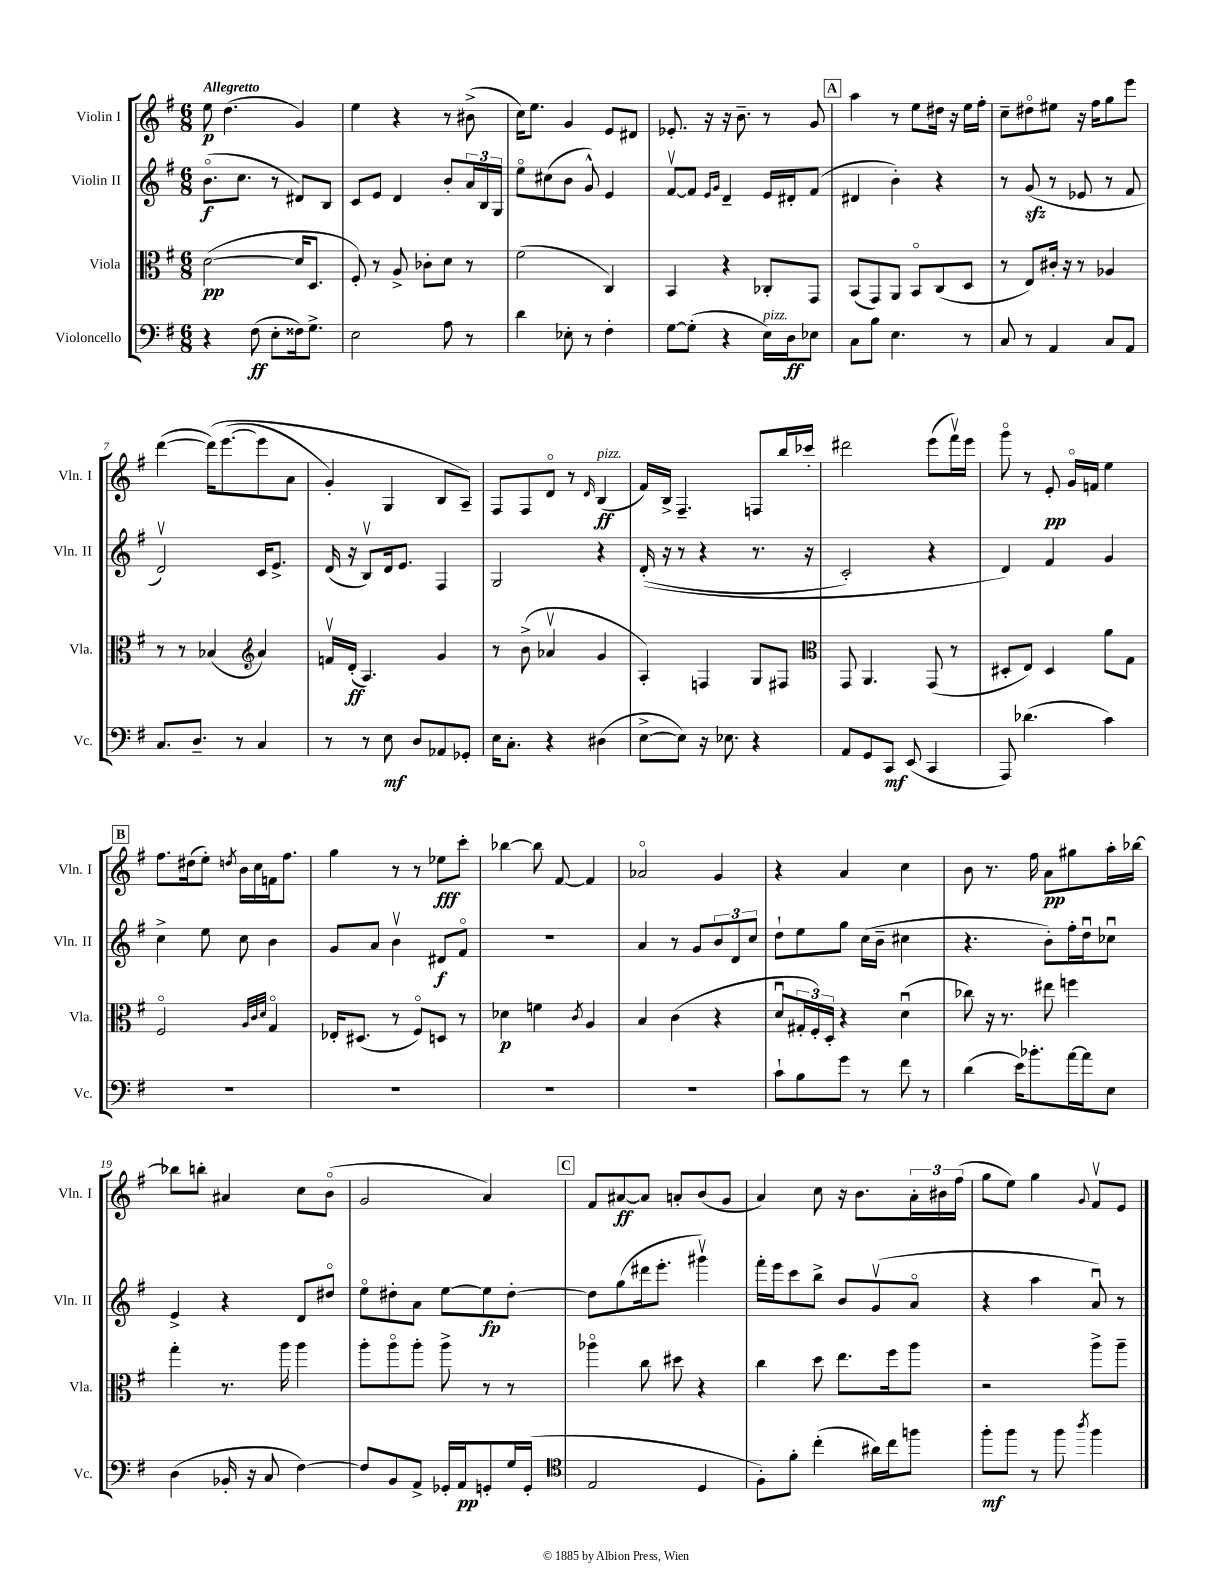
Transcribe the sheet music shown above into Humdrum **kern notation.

**kern	**dynam	**kern	**dynam	**kern	**dynam	**kern	**dynam
*part4	*part4	*part3	*part3	*part2	*part2	*part1	*part1
*staff4	*staff4	*staff3	*staff3	*staff2	*staff2	*staff1	*staff1
*I"Violoncello	*	*I"Viola	*	*I"Violin II	*	*I"Violin I	*
*I'Vc.	*	*I'Vla.	*	*I'Vln. II	*	*I'Vln. I	*
*clefF4	*	*clefC3	*	*clefG2	*	*clefG2	*
*k[f#]	*	*k[f#]	*	*k[f#]	*	*k[f#]	*
*M6/8	*	*M6/8	*	*M6/8	*	*M6/8	*
=1	=1	=1	=1	=1	=1	=1	=1
!	!	!	!	!	!	!LO:TX:a:B:t=Allegretto	!
4r	.	([2d\	pp	(8.b\L	f	8ee\	p
.	.	.	.	.	.	(4.dd\	.
.	.	.	.	8.cc\J	.	.	.
(8F#\	ff	.	.	.	.	.	.
8E'\L	.	.	.	8r	.	.	.
16F##X\k)	.	16d/KL]	.	8d#X/L)	.	4g/)	.
8.G^\J	.	8.D/J	.	.	.	.	.
.	.	.	.	8B/J	.	.	.
=2	=2	=2	=2	=2	=2	=2	=2
2E\	.	8F#'/)	.	8c/L	.	4ee\	.
.	.	8r	.	8e/J	.	.	.
.	.	8A^/	.	4d/	.	4r	.
.	.	8c-X'\L	.	.	.	.	.
8A\	.	8d\J	.	8b'/L	.	8r	.
8r	.	8r	.	24a/L	.	(8b#X^\	.
.	.	.	.	24B/	.	.	.
.	.	.	.	24G/JJ	.	.	.
=3	=3	=3	=3	=3	=3	=3	=3
4d\	.	(2f#\	.	8ee\L	.	16cc\KL)	.
.	.	.	.	.	.	8.ee\J	.
.	.	.	.	(8cc#X\	.	.	.
8E-X'\	.	.	.	8b\J	.	4g/	.
8r	.	.	.	8g^^/)	.	.	.
4F#'\	.	4C/)	.	4e/	.	8e/L	.
.	.	.	.	.	.	8d#X/J	.
=4	=4	=4	=4	=4	=4	=4	=4
[8G\L	.	4BB/	.	[8f#v/L	.	8.e-X'/	.
(8G'\J]	.	.	.	8f#/J]	.	.	.
.	.	.	.	.	.	16r	.
.	.	.	.	16qqe/LL	.	.	.
.	.	.	.	16qqg/JJ	.	.	.
4r	.	4r	.	4d~/	.	16r	.
.	.	.	.	.	.	8.b~\	.
!LO:TX:a:i:t=pizz.	!	!	!	!	!	!	!
16E\LL)	.	8C-X'/L	.	16e/LL	.	8r	.
16D\J	ff	.	.	16d#X'/J	.	.	.
8E-X\J	.	8GG/J	.	(8f#/J	.	8g/	.
!!LO:REH:place=s1:t=A
=5	=5	=5	=5	=5	=5	=5	=5
8C\L	.	(8BB/L	.	4d#X/	.	4aa\	.
8B\J	.	8GG/)	.	.	.	.	.
4.E\	.	8AA/J	.	4b'\)	.	8r	.
.	.	8BB/L	.	.	.	8ee\L	.
.	.	(8C/	.	4r	.	16dd#X\Jk	.
.	.	.	.	.	.	16r	.
8r	.	8D/J	.	.	.	16ee\LL	.
.	.	.	.	.	.	16ff#'\JJ	.
=6	=6	=6	=6	=6	=6	=6	=6
8C/	.	8r	.	8r	.	8cc~\L	.
8r	.	8E/L)	.	(8gzz/	.	8dd#X\	.
4AA/	.	16c#X'/Jk	.	8r	.	8ee#X\J	.
.	.	16r	.	.	.	.	.
.	.	8r	.	8e-X/	.	16r	.
.	.	.	.	.	.	16ff#\KL	.
8C/L	.	4A-X/	.	8r	.	8gg\	.
8AA/J	.	.	.	8f#/	.	8eee\J	.
!!LO:LB:g=z
=7	=7	=7	=7	=7	=7	=7	=7
8.C/L	.	8r	.	2dv/)	.	([4ddd\	.
.	.	8r	.	.	.	.	.
8.D~/J	.	.	.	.	.	.	.
.	.	(4B-X/	.	.	.	(16ddd\KL])	.
.	.	.	.	.	.	([8.eee\	.
8r	.	.	.	.	.	.	.
*	*	*clefG2	*	*	*	*	*
4C/	.	4a/)	.	16c/KL	.	8eee\]	.
.	.	.	.	8.e^/J	.	.	.
.	.	.	.	.	.	8a\J	.
=8	=8	=8	=8	=8	=8	=8	=8
8r	.	16fnv/LL	.	(16d/	.	4g'/)	.
.	.	(16d'/JJ	ff	16r	.	.	.
8r	.	4.A/)	.	8Bv/L)	.	.	.
8E\	mf	.	.	16d/k	.	4G/	.
.	.	.	.	8.e/J	.	.	.
8D/L	.	.	.	.	.	.	.
8AA-X/	.	4g/	.	4F#/	.	8B/L	.
8GG-X'/J	.	.	.	.	.	8A~/J)	.
=9	=9	=9	=9	=9	=9	=9	=9
16E\KL	.	8r	.	2G/	.	8F#/L	.
8.C'\J	.	.	.	.	.	.	.
.	.	(8b^\	.	.	.	8F#/	.
4r	.	4a-Xv/	.	.	.	8d/J	.
.	.	.	.	.	.	8r	.
.	.	.	.	.	.	16qqd/	.
!	!	!	!	!	!	!LO:TX:a:i:t=pizz.	!
(4D#X\	.	4g/	.	4r	.	(4B/	ff
=10	=10	=10	=10	=10	=10	=10	=10
[8E^\L	.	4A'/)	.	((16d'/	.	16f#/LL)	.
.	.	.	.	16r	.	16B^/JJ	.
8E\J])	.	.	.	8r	.	4.F#~/	.
16r	.	4Fn/	.	4r	.	.	.
8.E-X\	.	.	.	.	.	.	.
4r	.	8G/L	.	8.r	.	8Fn/L	.
.	.	8F#X/J	.	.	.	16bb/L	.
.	.	.	.	16r	.	16ccc-X'/JJ	.
=11	=11	=11	=11	=11	=11	=11	=11
*	*	*clefC3	*	*	*	*	*
8AA/L	.	8GG/	.	2c'/)	.	2ddd#X\	.
8GG/	.	4.AA/	.	.	.	.	.
8CC/J	mf	.	.	.	.	.	.
(8EE/	.	.	.	.	.	.	.
4CC/	.	(8GG/	.	4r	.	(8eee\L	.
.	.	8r	.	.	.	16fff#v\L)	.
.	.	.	.	.	.	16eee\JJ	.
=12	=12	=12	=12	=12	=12	=12	=12
8AAA/)	.	8D#X'/L	.	4d/)	.	8ggg\	.
(4.d-X\	.	8E/J)	.	.	.	8r	.
.	.	4D#/	.	4f#/	.	8e'/	pp
.	.	.	.	.	.	16g/LL	.
.	.	.	.	.	.	16fn/JJ	.
4c\)	.	8a\L	.	4g/	.	4ee\	.
.	.	8G\J	.	.	.	.	.
!!LO:LB:g=z
!!LO:REH:place=s1:t=B
=13	=13	=13	=13	=13	=13	=13	=13
2.r	.	2F#/	.	4cc^\	.	8.ff#\L	.
.	.	.	.	.	.	(16dd#X\k	.
.	.	.	.	8ee\	.	8ee'\J)	.
.	.	.	.	.	.	8qddn/	.
.	.	.	.	8cc\	.	16b\LL	.
.	.	.	.	.	.	16cc\	.
.	.	32qqA/LLL	.	.	.	.	.
.	.	32qqc/	.	.	.	.	.
.	.	32qqd/JJJ	.	.	.	.	.
.	.	4G/	.	4b\	.	16fn\J	.
.	.	.	.	.	.	8.ff#\J	.
=14	=14	=14	=14	=14	=14	=14	=14
2.r	.	16E-X'/KL	.	8g/L	.	4gg\	.
.	.	(8.D#X/J	.	.	.	.	.
.	.	.	.	8a/J	.	.	.
.	.	8r	.	4bv\	.	8r	.
.	.	8F#/L)	.	.	.	8r	.
.	.	8Dn/J	.	8d#X/L	f	8ee-X\L	fff
.	.	8r	.	8f#/J	.	8ccc'\J	.
=15	=15	=15	=15	=15	=15	=15	=15
2.r	.	4d-X\	p	2.r	.	[4bb-X\	.
.	.	4fn\	.	.	.	8bb-\]	.
.	.	.	.	.	.	[8f#/	.
.	.	8qc/	.	.	.	.	.
.	.	4A/	.	.	.	4f#/]	.
=16	=16	=16	=16	=16	=16	=16	=16
2.r	.	4B/	.	4a/	.	2a-X/	.
.	.	(4c\	.	8r	.	.	.
.	.	.	.	8g/L	.	.	.
.	.	4r	.	12b/	.	4g/	.
.	.	.	.	12d/	.	.	.
.	.	.	.	12cc/J	.	.	.
=17	=17	=17	=17	=17	=17	=17	=17
8c`\L	.	8du/L	.	8dd`\L	.	4r	.
8B\	.	24G#X'/L	.	8ee\	.	.	.
.	.	24F#'/)	.	.	.	.	.
.	.	24D'/JJ	.	.	.	.	.
8g\J	.	4r	.	8gg\J	.	4a/	.
8r	.	.	.	(16cc\LL	.	.	.
.	.	.	.	16b~\JJ	.	.	.
8f#\	.	(4du\	.	4cc#X\	.	4cc\	.
8r	.	.	.	.	.	.	.
=18	=18	=18	=18	=18	=18	=18	=18
(4d\	.	8cc-X\)	.	4.r	.	8b\	.
.	.	16r	.	.	.	8.r	.
.	.	8.r	.	.	.	.	.
16e\KL)	.	.	.	.	.	.	.
8.b-X'\	.	.	.	.	.	16ff#\	.
.	.	8ee#X\	.	8b'\L)	.	8a\L	pp
[16a\L	.	4ffn\	.	16ff#'\L	.	8gg#X\	.
16a\J]	.	.	.	16ddu\J	.	.	.
8E\J	.	.	.	8cc-Xu\J	.	16aa'\L	.
.	.	.	.	.	.	[16bb-X\JJ	.
!!LO:LB:g=z
=19	=19	=19	=19	=19	=19	=19	=19
(4D\	.	4gg'\	.	4e^/	.	8bb-X\L]	.
.	.	.	.	.	.	8bbn'\J	.
16BB-X'/	.	8.r	.	4r	.	4a#X/	.
16r	.	.	.	.	.	.	.
8C/	.	.	.	.	.	.	.
.	.	16aa\	.	.	.	.	.
[4F#\)	.	4aa\	.	8d/L	.	8cc\L	.
.	.	.	.	8dd#X/J	.	(8b\J	.
=20	=20	=20	=20	=20	=20	=20	=20
8F#/L]	.	8aa'\L	.	8ee\L	.	2g/	.
8BB/	.	8aa\	.	8dd#X'\	.	.	.
8AA^/J	.	8aa'\J	.	8a\J	.	.	.
16GG-X'/LL	.	8aa^\	.	[8ee\L	.	.	.
16AA/J	pp	.	.	.	.	.	.
8GGn'/	.	8r	.	8ee\]	fp	4a/)	.
16G/L	.	8r	.	[8dd#'\J	.	.	.
(16GG'/JJ	.	.	.	.	.	.	.
!!LO:REH:place=s1:t=C
=21	=21	=21	=21	=21	=21	=21	=21
*clefC4	*	*	*	*	*	*	*
2E/	.	4aa-X\	.	8dd#\L]	.	8f#/L	.
.	.	.	.	(8gg\	.	[8a#X/	ff
.	.	8cc\	.	16ddd#X\k	.	8a#/J]	.
.	.	.	.	8.eee'\J	.	.	.
.	.	8dd#X\	.	.	.	8an'/L	.
4D/	.	4r	.	4ggg#Xv\)	.	(8b/	.
.	.	.	.	.	.	8g/J	.
=22	=22	=22	=22	=22	=22	=22	=22
8F#'\L)	.	4cc\	.	16fff#'\LL	.	4a/)	.
.	.	.	.	16eee\J	.	.	.
8f#'\J	.	.	.	8ccc\	.	.	.
(4cc'\	.	8dd\	.	8bb^\J	.	8cc\	.
.	.	8.ee\L	.	8b/L	.	16r	.
.	.	.	.	.	.	8.b\L	.
16a#X\LL)	.	.	.	(8gv/	.	.	.
16cc\J	.	16ff#\k	.	.	.	.	.
8ffn\J	.	8aa\J	.	8a/J	.	24a'\L	.
.	.	.	.	.	.	24b#X\	.
.	.	.	.	.	.	(24ff#\JJ	.
=23	=23	=23	=23	=23	=23	=23	=23
8ff#'\L	mf	2r	.	4r	.	8gg\L	.
8ff#\J	.	.	.	.	.	8ee\J)	.
8r	.	.	.	4aa\	.	4gg\	.
8ff#\	.	.	.	.	.	.	.
8qaa/	.	.	.	.	.	8qqg/	.
4ff#\	.	8aa^\L	.	8au/)	.	8f#v/L	.
.	.	8aa~\J	.	8r	.	8e/J	.
==	==	==	==	==	==	==	==
*-	*-	*-	*-	*-	*-	*-	*-
